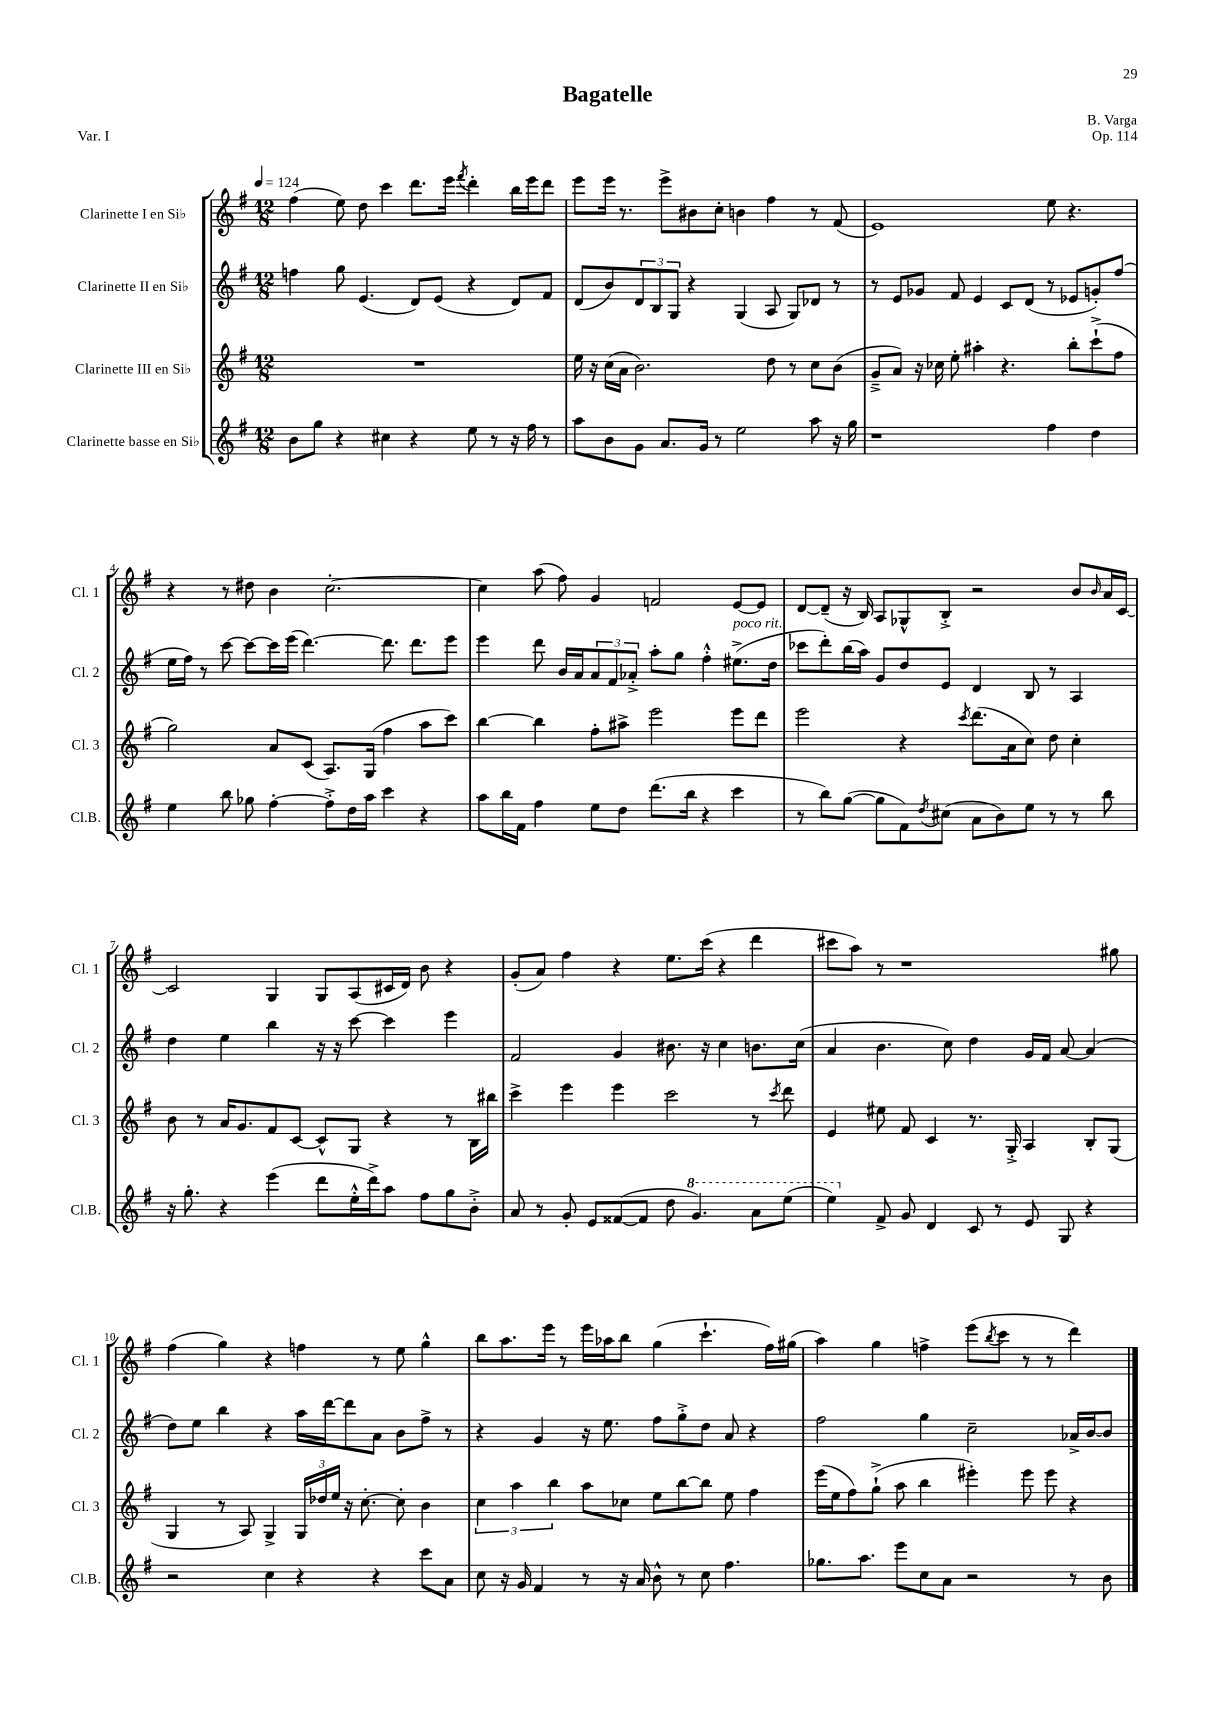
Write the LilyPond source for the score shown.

\header { title = "Bagatelle" composer = "B. Varga" opus = "Op. 114" piece = "Var. I" }
<<
\new StaffGroup <<
\new Staff = "s0" \with { instrumentName = "Clarinette I en Sib" shortInstrumentName = "Cl. 1" } {
    \clef treble \key g \major \numericTimeSignature \time 12/8 \tempo 4 = 124
    fis''4( e''8) d''8 c'''4 d'''8. e'''16 \acciaccatura { fis'''8 } d'''4-. b''16 e'''16 d'''8 |
    e'''8 e'''16 r8. e'''8-> bis'8 c''8-. b'4 fis''4 r8 fis'8( |
    e'1) e''8 r4. |
    r4 r8 dis''8 b'4 c''2.~-. |
    c''4 a''8( fis''8) g'4 f'2 e'8~ e'8 |
    d'8~ d'8--( r16 b16) a8 ges8-^ b8-.-> r2 b'8 \grace { b'16 } a'16 c'16~ |
    c'2 g4 g8 a8( cis'16 d'16) b'8 r4 |
    g'8-.( a'8) fis''4 r4 e''8. c'''16( r4 d'''4 |
    cis'''8 a''8) r8 r1 gis''8 |
    fis''4( g''4) r4 f''4 r8 e''8 g''4-^ |
    b''8 a''8. e'''16 r8 e'''16 aes''16 b''8 g''4( c'''4.-! fis''16) gis''16( |
    a''4) g''4 f''4-> e'''8( \acciaccatura { b''8 } c'''8 r8 r8 d'''4) \bar "|." |
}
\new Staff = "s1" \with { instrumentName = "Clarinette II en Sib" shortInstrumentName = "Cl. 2" } {
    \clef treble \key g \major \numericTimeSignature \time 12/8
    f''4 g''8 e'4.( d'8) e'8( r4 d'8) fis'8 |
    d'8( b'8) \tuplet 3/2 { d'8 b8 g8 } r4 g4( a8 g8) des'8 r8 |
    r8 e'8 ges'8 fis'8 e'4 c'8 d'8( r8 ees'8 g'8-.) fis''8( |
    e''16 fis''16) r8 c'''8~ c'''8~ c'''16 e'''16( d'''4.~) d'''8. d'''8. e'''8 |
    e'''4 d'''8 b'16 a'16 \tuplet 3/2 { a'8 fis'8 aes'8-.-> } a''8-. g''8 fis''4-.-^ eis''8.->^\markup { \italic "poco rit." }( d''16 |
    ces'''8 d'''8-.) b''16( a''16) g'8 d''8 e'8 d'4 b8 r8 a4 |
    d''4 e''4 b''4 r16 r16 c'''8~ c'''4 e'''4 |
    fis'2 g'4 bis'8. r16 c''4 b'8. c''16( |
    a'4 b'4. c''8) d''4 g'16 fis'16 a'8~ a'4( |
    d''8) e''8 b''4 r4 a''16 d'''16~ d'''8 a'8 b'8 fis''8-> r8 |
    r4 g'4 r16 e''8. fis''8 g''8-.-> d''8 a'8 r4 |
    fis''2 g''4 c''2-- aes'16-> b'16~ b'8 \bar "|." |
}
\new Staff = "s2" \with { instrumentName = "Clarinette III en Sib" shortInstrumentName = "Cl. 3" } {
    \clef treble \key g \major \numericTimeSignature \time 12/8
    R1. |
    e''16 r16 c''16( a'16 b'2.) d''8 r8 c''8 b'8( |
    g'8---> a'8) r16 ces''16 e''8-. ais''4-. r4. b''8-. c'''8-!->( fis''8 |
    g''2) a'8 c'8( a8.) g16( fis''4 a''8 c'''8) |
    b''4~ b''4 fis''8-. ais''8-> e'''2 e'''8 d'''8 |
    e'''2 r4 \acciaccatura { c'''8 } d'''8.( a'16 c''8) d''8 c''4-. |
    b'8 r8 a'16 g'8. fis'8 c'8~ c'8-^ g8 r4 r8 b16 bis''16 |
    c'''4-> e'''4 e'''4 c'''2 r8 \acciaccatura { c'''8 } d'''8 |
    e'4 eis''8 fis'8 c'4 r8. g16-.-> a4 b8-. g8( |
    g4 r8 a8) g4-> \tuplet 3/2 { g16 des''16 e''16 } r16 c''8.~-. c''8-. b'4 |
    \tuplet 3/2 { c''4 a''4 b''4 } a''8 ces''8 e''8 b''8~ b''8 e''8 fis''4 |
    e'''16( e''16 fis''8) g''8-!->( a''8 b''4 eis'''4-.) eis'''8 eis'''8 r4 \bar "|." |
}
\new Staff = "s3" \with { instrumentName = "Clarinette basse en Sib" shortInstrumentName = "Cl.B." } {
    \clef treble \key g \major \numericTimeSignature \time 12/8
    b'8 g''8 r4 cis''4 r4 e''8 r8 r16 fis''16 r8 |
    a''8 b'8 g'8 a'8. g'16 r8 e''2 a''8 r16 g''16 |
    r1 fis''4 d''4 |
    e''4 b''8 ges''8 fis''4~-. fis''8-.-> d''16 a''16 c'''4 r4 |
    a''8 b''16 fis'16 fis''4 e''8 d''8 d'''8.( b''16 r4 c'''4 |
    r8 b''8) g''8~( g''8 fis'8) \acciaccatura { d''8 } cis''8( a'8 b'8) e''8 r8 r8 b''8 |
    r16 g''8.-. r4 e'''4( d'''8 e''16-.-^ d'''16->) a''8 fis''8 g''8 b'8-.-> |
    a'8 r8 g'8-. e'8 fisis'8~( fisis'8 d''8 \ottava #1 g''4.) a''8 e'''8( |
    e'''4) \ottava #0 fis'8-> g'8 d'4 c'8 r8 e'8 g8 r4 |
    r2 c''4 r4 r4 c'''8 a'8 |
    c''8 r16 g'16 fis'4 r8 r16 a'16 b'8-^ r8 c''8 fis''4. |
    ges''8. a''8. e'''8 c''8 a'8 r2 r8 b'8 \bar "|." |
}
>>
>>
